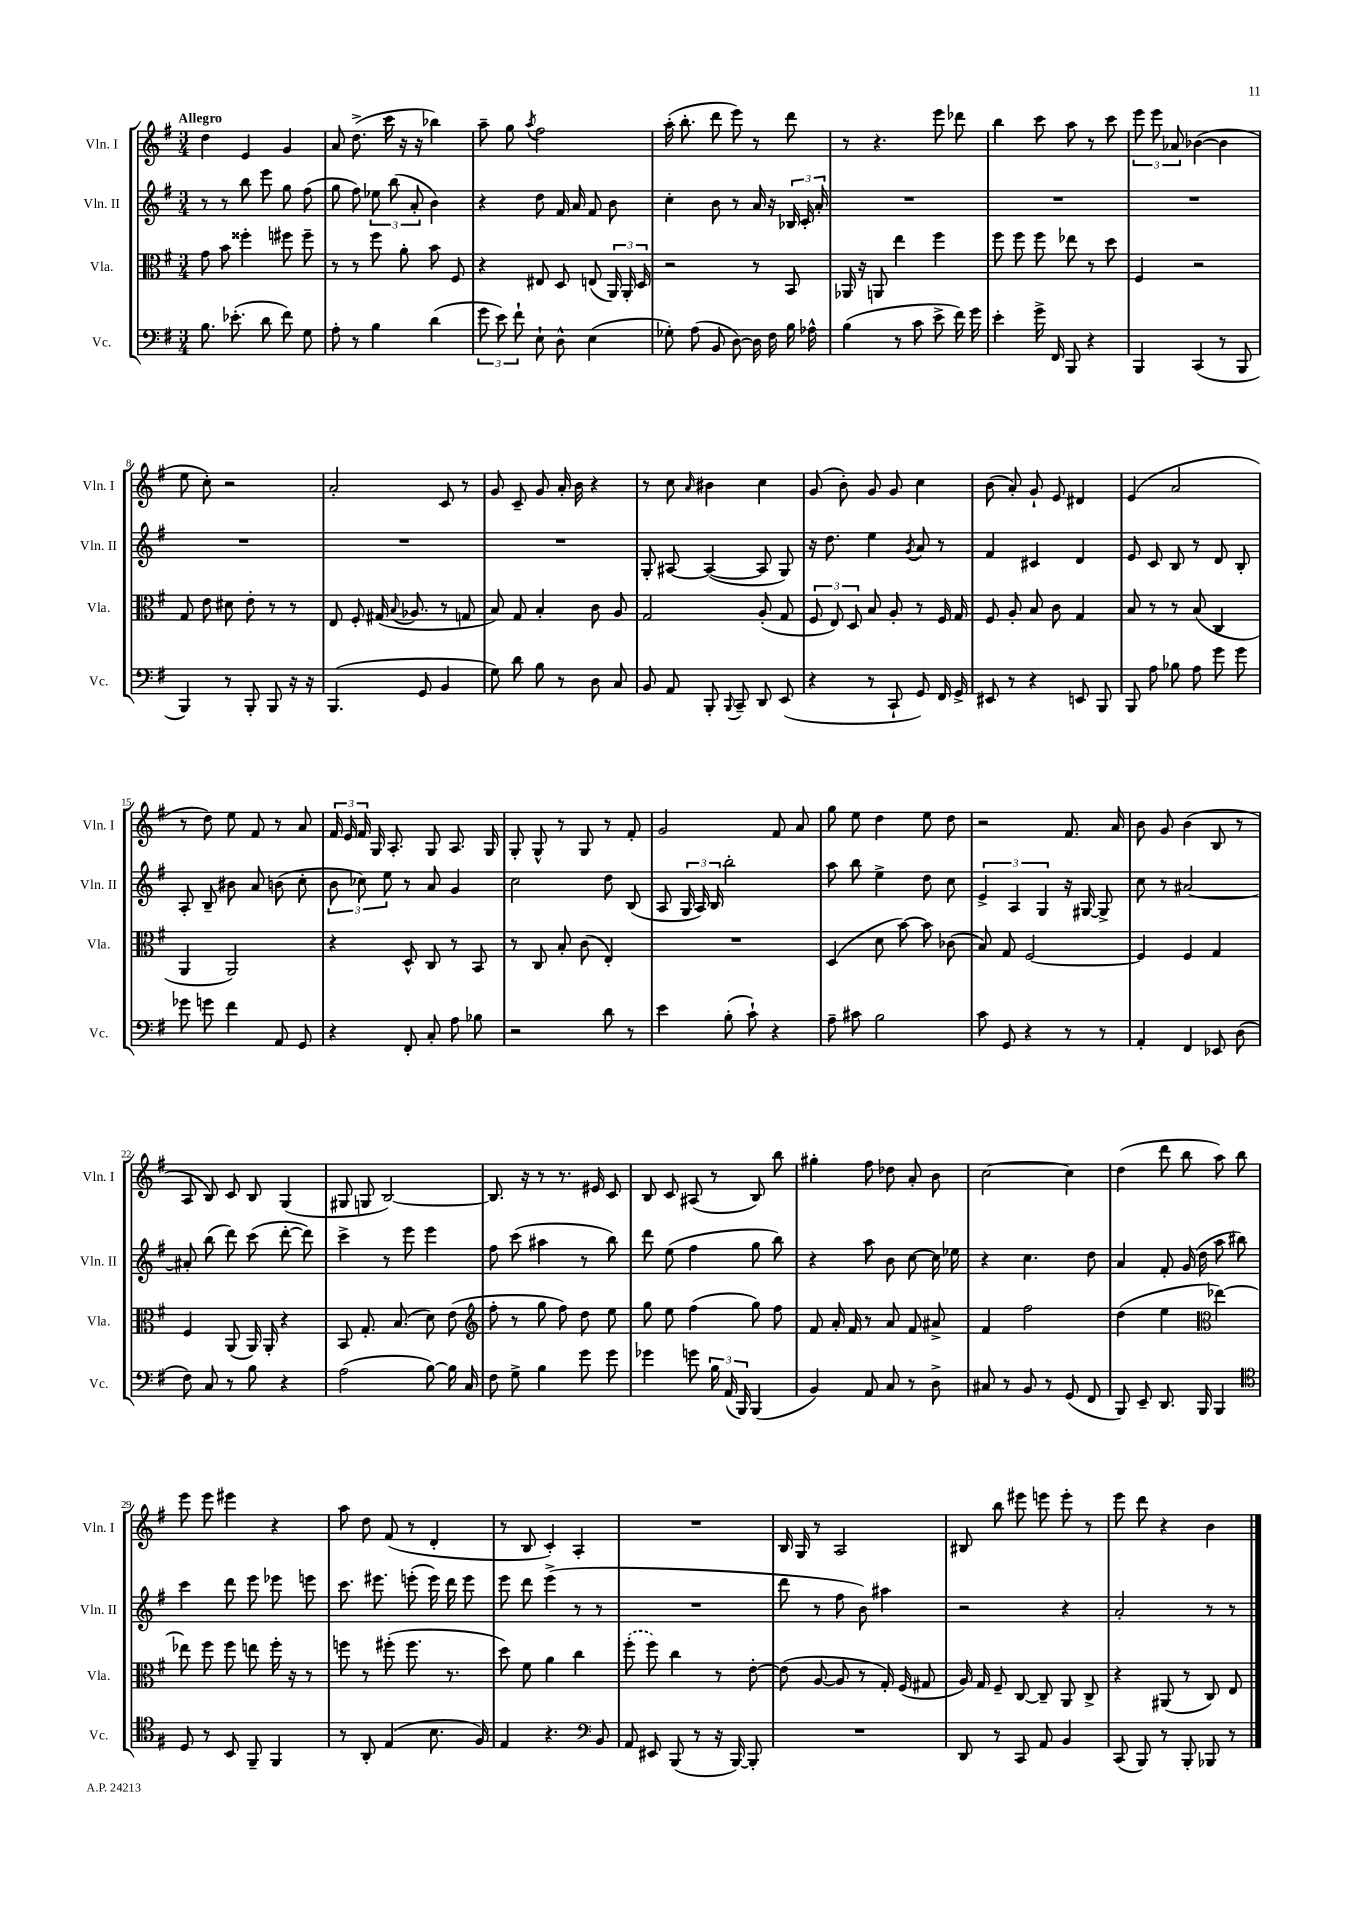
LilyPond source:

<<
\new StaffGroup <<
\new Staff = "s0" \with { instrumentName = "Vln. I" shortInstrumentName = "Vln. I" } {
    \clef treble \key g \major \numericTimeSignature \time 3/4 \tempo "Allegro"
    \autoBeamOff d''4 e'4 g'4 |
    a'8 d''8.->( c'''16 r16 r16 bes''4) |
    a''8-- g''8 \acciaccatura { a''8 } fis''2 |
    a''16-.( b''8.-. d'''8 e'''8) r8 d'''8 |
    r8 r4. e'''8 des'''8 |
    b''4 c'''8 a''8 r8 c'''8 |
    \tuplet 3/2 { e'''8 e'''8 aes'8 } bes'4~( bes'4 |
    e''8 c''8-.) r2 |
    a'2-. c'8 r8 |
    g'8 c'8-- g'8 a'16-. b'16 r4 |
    r8 c''8 \grace { a'16 } bis'4 c''4 |
    g'8( b'8-.) g'8 g'8 c''4 |
    b'8( a'8-.) g'8-! e'8 dis'4 |
    e'4( a'2 |
    r8 d''8) e''8 fis'8 r8 a'8 |
    \tuplet 3/2 { fis'16 e'16 fis'16 } g16 a8.-. g8 a8. g16 |
    g8-. g8-^ r8 g8 r8 fis'8-. |
    g'2 fis'8 a'8 |
    g''8 e''8 d''4 e''8 d''8 |
    r2 fis'8. a'16 |
    b'8 g'8 b'4( b8 r8 |
    a8 b8) c'8 b8 g4( |
    gis8 g8 b2~) |
    b8. r16 r8 r8. eis'16 c'8 |
    b8 c'8 ais8( r8 b8) b''8 |
    gis''4-. fis''8 des''8 a'8-. b'8 |
    c''2~ c''4 |
    d''4( d'''8 b''8 a''8) b''8 |
    e'''8 e'''8 eis'''4 r4 |
    a''8 d''8 fis'8( r8 d'4-. |
    r8 b8 c'4-.) a4-. |
    R2. |
    b16 g16 r8 a2 |
    bis8 b''8 eis'''8 e'''8 e'''8-. r8 |
    e'''8 d'''8 r4 b'4 \bar "|." |
}
\new Staff = "s1" \with { instrumentName = "Vln. II" shortInstrumentName = "Vln. II" } {
    \clef treble \key g \major \numericTimeSignature \time 3/4
    \autoBeamOff r8 r8 b''8 e'''8 g''8 fis''8( |
    g''8 fis''8) \tuplet 3/2 { ees''8 b''8( a'8-. } b'4) |
    r4 d''8 fis'16 a'16 fis'8 b'8 |
    c''4-. b'8 r8 a'16 r16 \tuplet 3/2 { bes16 c'16-. a'16-. } |
    R2. |
    R2. |
    R2. |
    R2. |
    R2. |
    R2. |
    g8-. ais8~ ais4~( ais8 g8) |
    r16 d''8. e''4 \acciaccatura { g'8 } a'8 r8 |
    fis'4 cis'4 d'4 |
    e'8 c'8 b8 r8 d'8 b8-. |
    a8-. b8-- bis'8 a'8 b'8( c''8-. |
    \tuplet 3/2 { b'8 ces''8) e''8 } r8 a'8 g'4 |
    c''2 d''8 b8( |
    a8 \tuplet 3/2 { g16 a16) b16 } b''2-. |
    a''8 b''8 e''4-> d''8 c''8 |
    \tuplet 3/2 { e'4-> a4 g4 } r16 gis16~ gis8-> |
    c''8 r8 ais'2~ |
    ais'8-. b''8( d'''8) c'''8( d'''8~-. d'''8) |
    c'''4-> r8 e'''8 e'''4 |
    fis''8 c'''8( ais''4 r8 b''8) |
    d'''8 e''8( fis''4 g''8 b''8) |
    r4 a''8 b'8 c''8~ c''16 ees''16 |
    r4 c''4. d''8 |
    a'4 fis'8-. g'16( d''16 a''8 bis''8) |
    c'''4 d'''8 e'''8 ees'''8 e'''8 |
    c'''8. eis'''8. e'''8-.( e'''16) d'''16 e'''8 |
    e'''8 d'''8 e'''4->( r8 r8 |
    R2. |
    d'''8 r8 fis''8 b'8) ais''4 |
    r2 r4 |
    a'2-. r8 r8 \bar "|." |
}
\new Staff = "s2" \with { instrumentName = "Vla." shortInstrumentName = "Vla." } {
    \clef alto \key g \major \numericTimeSignature \time 3/4
    \autoBeamOff g'8 b'8 fisis''4-. fis''8 fis''8-- |
    r8 r8 fis''8 a'8-. b'8 fis8 |
    r4 eis8 d8 e8( \tuplet 3/2 { a,16) a,16-. d16 } |
    r2 r8 b,8 |
    aes,16 r16 a,8 e''4 fis''4 |
    fis''8 fis''8 fis''8 ees''8 r8 d''8 |
    fis4 r2 |
    g8 e'8 dis'8 e'8-. r8 r8 |
    e8 fis8-. gis16( \appoggiatura { b8 } aes8. r8 g8 |
    b8) g8 b4-. c'8 a8 |
    g2 a8-.( g8 |
    \tuplet 3/2 { fis8 e8) d8 } b8 a8-. r8 fis16 g16 |
    fis8 a8-. b8 c'8 g4 |
    b8 r8 r8 b8( c4 |
    a,4 a,2) |
    r4 d8-^ c8 r8 b,8 |
    r8 c8 b8-. c'8( e4-.) |
    R2. |
    d4( d'8 b'8~) b'8 ces'8( |
    b8) g8 fis2~ |
    fis4 fis4 g4 |
    fis4 a,8( a,16) a,16-. r4 |
    b,8 g8.-. b8.( d'8) e'8( |
    \clef treble fis''8-. r8 g''8 fis''8) d''8 e''8 |
    g''8 e''8 fis''4( g''8) fis''8 |
    fis'8 a'16-. fis'16 r8 a'8 fis'8 ais'8-> |
    fis'4 fis''2 |
    d''4( e''4 \clef alto ees''4~) |
    ees''8 fis''8 fis''8 e''8 fis''16-. r16 r8 |
    f''8 r8 fis''8-.( fis''8. r8. |
    d''8) fis'8 a'4 c''4 |
    \once \slurDashed fis''8-.( fis''8) c''4 r8 e'8~-. |
    e'8( a8~ a8 r8 g16-.) fis16( gis8 |
    a16) g16 fis8-- c8~ c8-- a,8 c8-> |
    r4 ais,8( r8 c8) e8 \bar "|." |
}
\new Staff = "s3" \with { instrumentName = "Vc." shortInstrumentName = "Vc." } {
    \clef bass \key g \major \numericTimeSignature \time 3/4
    \autoBeamOff b8. ees'8.-.( d'8 fis'8) g8 |
    a8-. r8 b4 d'4( |
    \tuplet 3/2 { g'8 e'8) fis'8-! } e8-! d8-^ e4( |
    ges8-.) a8( b,8 d8~) d16 fis16 b16 aes16-^ |
    b4( r8 c'8 e'8-> fis'16) g'16 |
    e'4-. g'16-> fis,16 b,,8 r4 |
    b,,4 c,4( r8 b,,8 |
    b,,4) r8 b,,8-. b,,8 r16 r16 |
    b,,4.( g,8 b,4 |
    g8) d'8 b8 r8 d8 c8 |
    b,8 a,8 b,,8-. \appoggiatura { b,,8 } c,8-- d,8 e,8( |
    r4 r8 c,8-! g,8) fis,16 g,16-> |
    eis,8 r8 r4 e,8 b,,8 |
    b,,8 a8 bes8 a8 g'8 g'8 |
    ges'8 g'8 fis'4 a,8 g,8 |
    r4 fis,8-. c8-. a8 bes8 |
    r2 d'8 r8 |
    e'4 b8-.( c'8-!) r4 |
    a8-- cis'8 b2 |
    c'8 g,8 r4 r8 r8 |
    a,4-. fis,4 ees,8 d8( |
    fis8) c8 r8 b8 r4 |
    a2( b8~) b16 c16 |
    fis8 g8-> b4 g'8 g'8 |
    ges'4 g'8 \tuplet 3/2 { b16 a,16( b,,16) } b,,4( |
    b,4) a,8 c8 r8 d8-> |
    cis8 r8 b,8 r8 g,8( fis,8 |
    b,,8) e,8-- d,8. b,,16 b,,4 |
    \clef tenor d8 r8 b,8 fis,8-- fis,4 |
    r8 a,8-. e4( b8. fis16) |
    e4 r4. \clef bass b,8 |
    a,8 eis,8 b,,8( r8 r16 b,,16~) b,,8-. |
    R2. |
    d,8 r8 c,8 a,8 b,4 |
    c,8( b,,8) r8 b,,8-. bes,,8 r8 \bar "|." |
}
>>
>>
